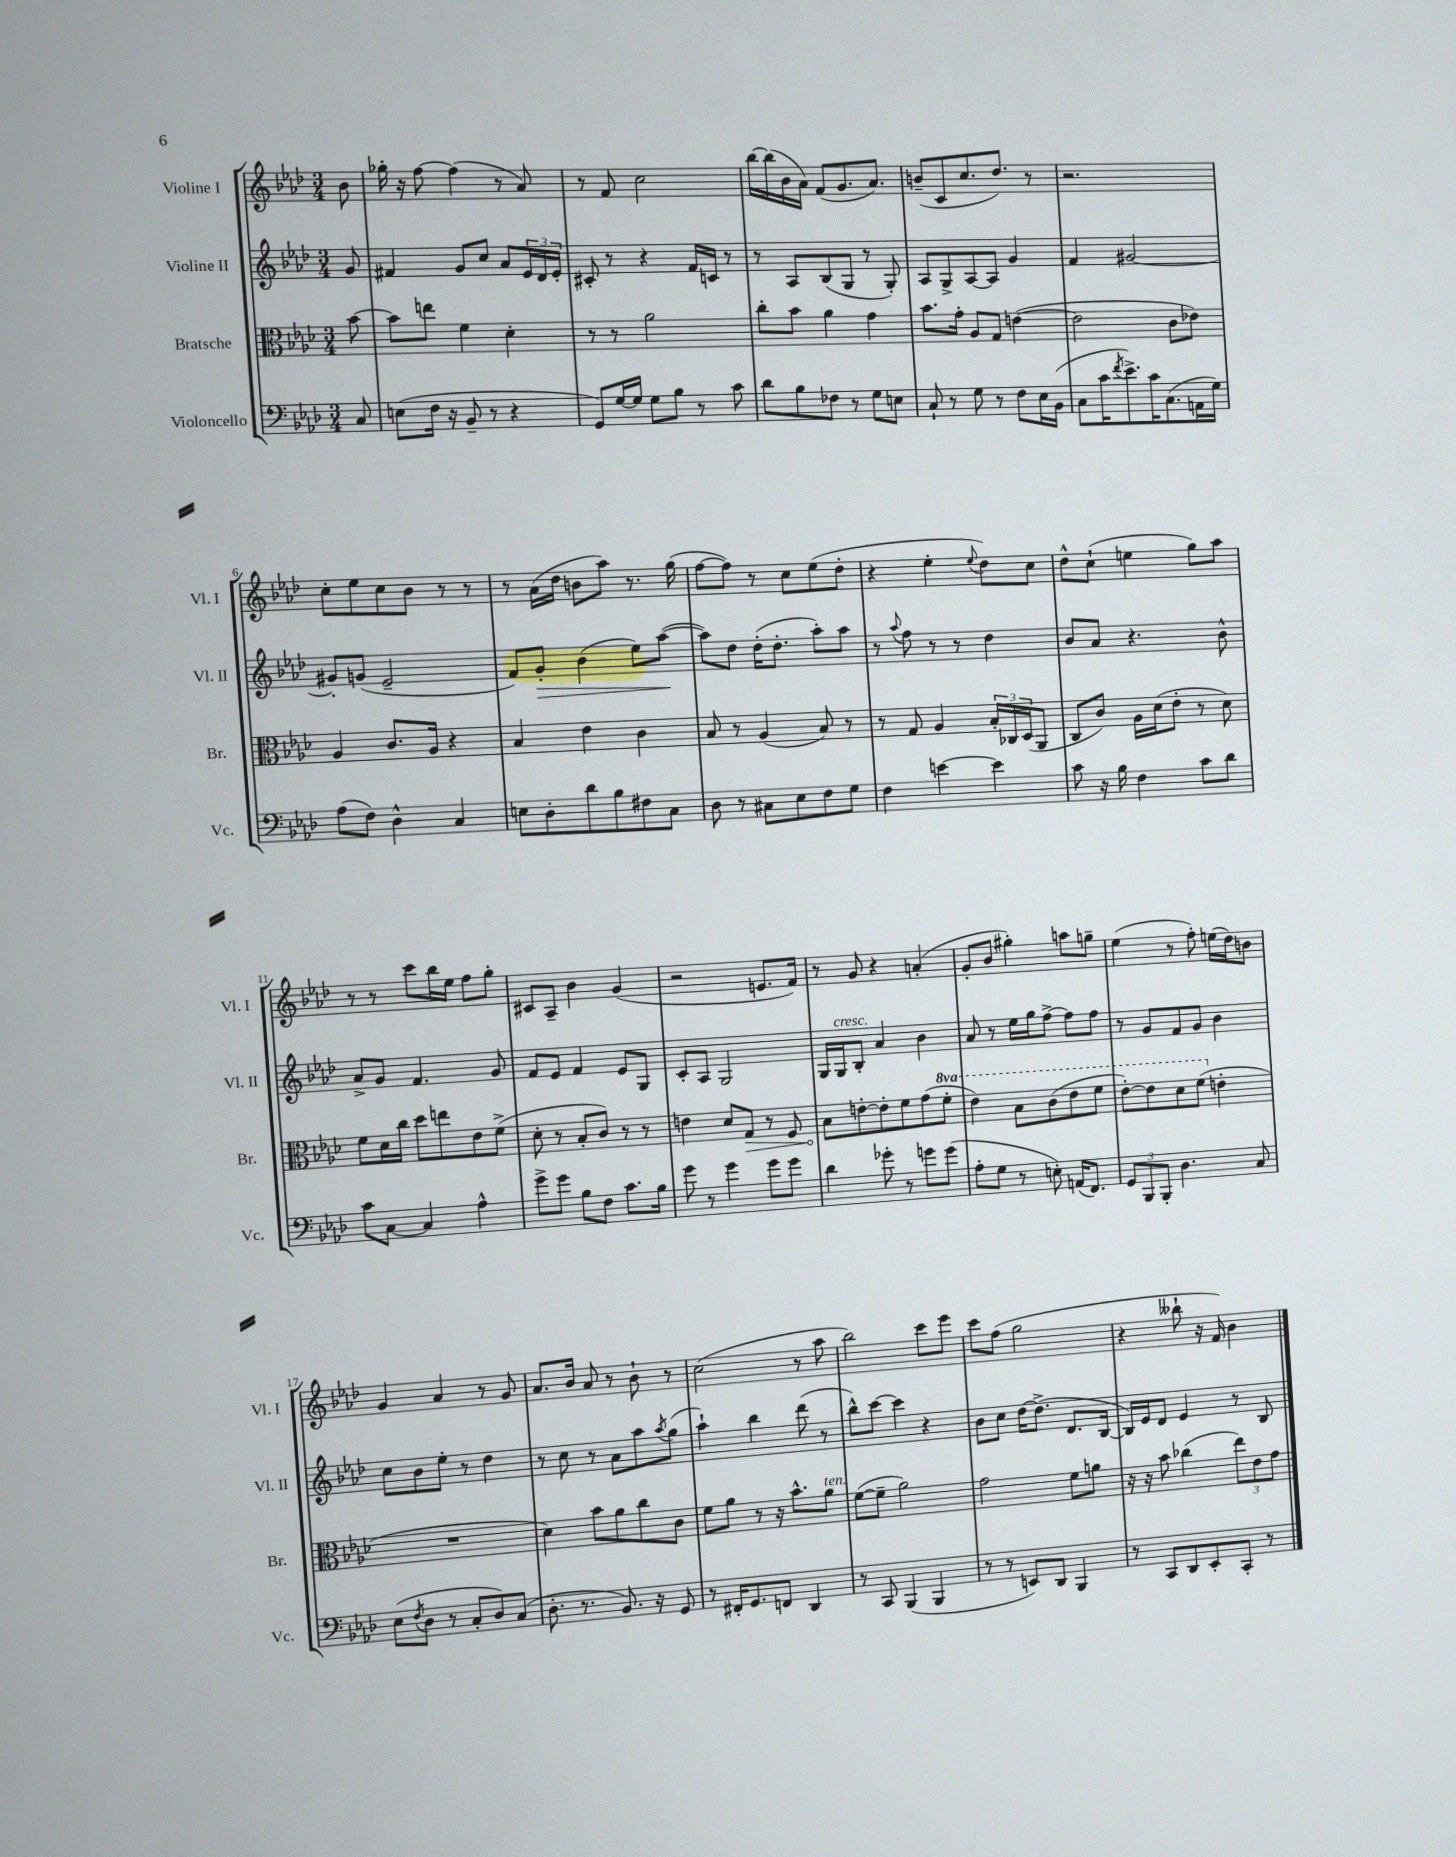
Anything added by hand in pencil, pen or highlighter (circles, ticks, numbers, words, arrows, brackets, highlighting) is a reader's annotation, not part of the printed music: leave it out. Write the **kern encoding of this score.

**kern	**kern	**kern	**kern
*staff4	*staff3	*staff2	*staff1
*clefF4	*clefC3	*clefG2	*clefG2
*k[b-e-a-d-]	*k[b-e-a-d-]	*k[b-e-a-d-]	*k[b-e-a-d-]
*M3/4	*M3/4	*M3/4	*M3/4
8C/	[8b-\	8g/	8b-\
=	=	=	=
(8E\L	8b-\]L	4f#/	16gg-'\
.	.	.	16r
16F\Jk	8ee\J	.	[8ff\
16r	.	.	.
8BB-~/	4f\	8g/L	(4ff\]
8r	.	8cc/J	.
4r	4d-'\	8a-/L	8r
.	.	24e-/L	8a-/)
.	.	24d-/	.
.	.	24e-'/JJ	.
=	=	=	=
8GG/L)	8r	8c#'/	8r
[16G/L	8r	8r	8f/
16G/]JJ	.	.	.
8G\L	2a-\	4r	2cc\
8B-\J	.	.	.
8r	.	16f/LL	.
.	.	16c/JJ	.
8c\	.	8r	.
=	=	=	=
8d-\L	8cc'\L	8r	[16bb-\LL
.	.	.	(16bb-\]
8B-\	8b-\J	8A-/L	16b-\
.	.	.	16a-\JJ)
8F-\J	4a-\	(8B-/	(8f/L
8r	.	8G/J	8.g/
8G\L	4g\	8r	.
.	.	.	8.a-/J)
8E\J	.	8G'/)	.
=	=	=	=
8C`/	8.b-\L	8A-/L	(8b~/L
8r	.	8G^/	8c/
.	16g'\Jk	.	.
8G\	8A-/L	[8A-/	8.cc/
8r	8G/J	8A-/]J	.
.	.	.	8.dd-/J)
8F\L	([4e\	4g/	.
16E-\L	.	.	8r
(16BB-\JJ	.	.	.
=	=	=	=
8C\L	2e\]	4f/	2.r
16c\K	.	.	.
8qf/	.	.	.
8.e-^\)	.	.	.
.	.	[2g#/	.
16c\K	.	.	.
(8.C\	.	.	.
.	8c\L	.	.
16AA\L	8e-\J)	.	.
16G\JJ)	.	.	.
=	=	=	=
(8A-\L	4A-/	8g#'/]L	8cc'\L
8F\J)	.	(8g/J	8ee-\
4D-^^\	8.c/L	2e-~/	8cc\
.	.	.	8b-\J
.	16A-/Jk	.	.
4C/	4r	.	8r
.	.	.	8r
=	=	=	=
8E\L	4B-/	8f/L)	8r
8D-'\	.	8g'/J	(16a-\LL
.	.	.	16dd-\JJ
8d-\	4e-\	(4b-\	8b\L
8B-\	.	.	8aa-\J)
8F#\	4c\	8ee-\L)	8.r
8C\J	.	([8aa-\J	.
.	.	.	(16gg\
=	=	=	=
8D-\	8B-/	8aa-\]L)	[8ff\L
8r	8r	8dd-\J	8ff\]J)
8C#\L	(4A-/	(16dd-'\LK	8r
.	.	8.dd-'\J	.
8E-\	.	.	8cc\L
8F\	8B-/)	8aa-'\L)	(8ee-\
8G\J	8r	8aa-\J	8dd-'\J
=	=	=	=
4F\	8r	8r	4r
.	.	8qqaa-/	.
.	8G/	8ff\	.
[4e\	4A-/	8r	4ee-'\
.	.	8r	.
.	.	.	8qqee-/
4e\]	24B-'/LL	4dd-\	8dd-\L)
.	24C-/	.	.
.	(24D-/J	.	.
.	8AA-/J	.	8cc\J
=	=	=	=
8c\	8C/L	8b-/L	8dd-^^\L
16r	8c/J)	8a-/J	(8cc`\J
16B-\	.	.	.
4F\	16A-\LL	4.r	4ee\
.	(16d-\J	.	.
.	8e-'\J	.	.
8c\L	8r	.	8gg\L)
8d-\J	8d-\)	8b-^^\	8aa-\J
=	=	=	=
8c\L	8f\L	8a-^/L	8r
[8C\J	16d-\L	8g/J	8r
.	16cc\JJ	.	.
4C/]	8dd-\L	4.f/	8ccc\L
.	8ee\	.	16bb-\L
.	.	.	16ee-\JJ
4A-^^\	8e-\	.	8ff\L
.	(8f^\J	8g/	8gg'\J
=	=	=	=
8g^\L	8d-'\	8f/L	8c#/L
8g\J	8r	8e-/J	8A-~/J
8B-\L	8B-'/L	4f/	4b-\
8F\J	8c/J)	.	.
8.c\L	8r	8e-/L	(4g/
.	8r	8G/J	.
16B-\Jk	.	.	.
=	=	=	=
8g\	4e\	8c'/L	2r
8r	.	8A-/J	.
4g\	8d-/L	2G/	.
.	8G/J	.	.
8g\L	8r	.	8.e/L
8g\J	8F/	.	.
.	.	.	16f/Jk)
=	=	=	=
4d-\	8B-\L	16G/LL	8r
.	.	16G/J	.
.	[8e'\	8B-'/J	8g/
8g-'\	8e'\]	4a-/	4r
8r	8f\	.	.
8g\L	(8g\	4b-\	(4a'/
(8g\J	8ff'\J	.	.
=	=	=	=
8A-'\L	4ee-\)	8a-/	8g'/L
8G\J	.	8r	8b-/J
8r	8b-\L	16ee-\LL	4gg#'\)
.	.	16gg\J	.
8E'\)	(8cc\	[8ff^\J	.
(16AA/LK	8ee-\	8ff\]L	8aa\L
8.FF/J)	.	.	.
.	8ff\J	8ff\J	8gg~\J
=	=	=	=
12GG/L	[8ee-'\L)	8r	(4ee-\
12BBB-/	.	.	.
.	8ee-\]	8g/L	.
12BBB-'/J	.	.	.
4.D-\	8dd-\	8f/	8r
.	(8ff\J	8g/J	8ff'\)
.	4e'\	4b-\	(16ee\LL
.	.	.	16dd-\J)
8C/	.	.	8b\J
=	=	=	=
(8E-\L	2.r	8cc\L	4g/
8qF/	.	.	.
8D-\J	.	8b-\	.
8r	.	8ee-'\J	4a-/
8C'/L	.	8r	.
8D-/)	.	4dd-\	8r
(8C/J	.	.	8g/
=	=	=	=
8.D-'\	4d-\)	8r	8.a-/L
.	.	8cc\	.
8.r	.	.	16b-/Jk
.	8b-\L	8r	8a-/
8.BB-/)	8a-\	8a-\L	8r
.	8cc\	8aa-\	8b-`\
16r	.	.	.
.	.	8qaa-/	.
8GG/	8c\J	(8gg\J	8r
=	=	=	=
8r	8f\L	4aa-`\)	(2cc\
16FF#'/LK	8a-\J	.	.
8.GG/	.	.	.
.	8r	4bb-\	.
8FF/J	16r	.	.
.	8.b-^^\L	.	.
4DD-/	.	(8ddd-\	8r
.	8a-\J	8r	8aa-\
=	=	=	=
8r	([8f\L	8bb-^^\L)	2bb-\)
8CC/	8f~\]J	[8ccc\J	.
(4BBB-/	2a-\)	4ccc\]	.
4BBB-/	.	4r	8ccc\L
.	.	.	8eee-\J
=	=	=	=
8r	2g\	8b-\L	8ccc\L
8r	.	8cc\J	(8ff\J
8EE/L)	.	[16dd-\LK	2gg\
.	.	(8.dd-^\]J	.
8DD-/J	.	.	.
4BBB-/	8f\L	8.d-/L	.
.	8a\J	.	.
.	.	[16B-/Jk	.
=	=	=	=
8r	16r	16B-/]LL)	4r
.	16r	16e-/J	.
8CC/L	8b-\	8d-/J	.
8DD-/	(4cc-\	4e-/	8bb--`\
8EE-'/	.	.	16r
.	.	.	16f/)
8CC'/J	12ee-\L)	8r	4b-\
.	12e-\	.	.
8r	.	8B-/	.
.	12g\J	.	.
==	==	==	==
*-	*-	*-	*-
